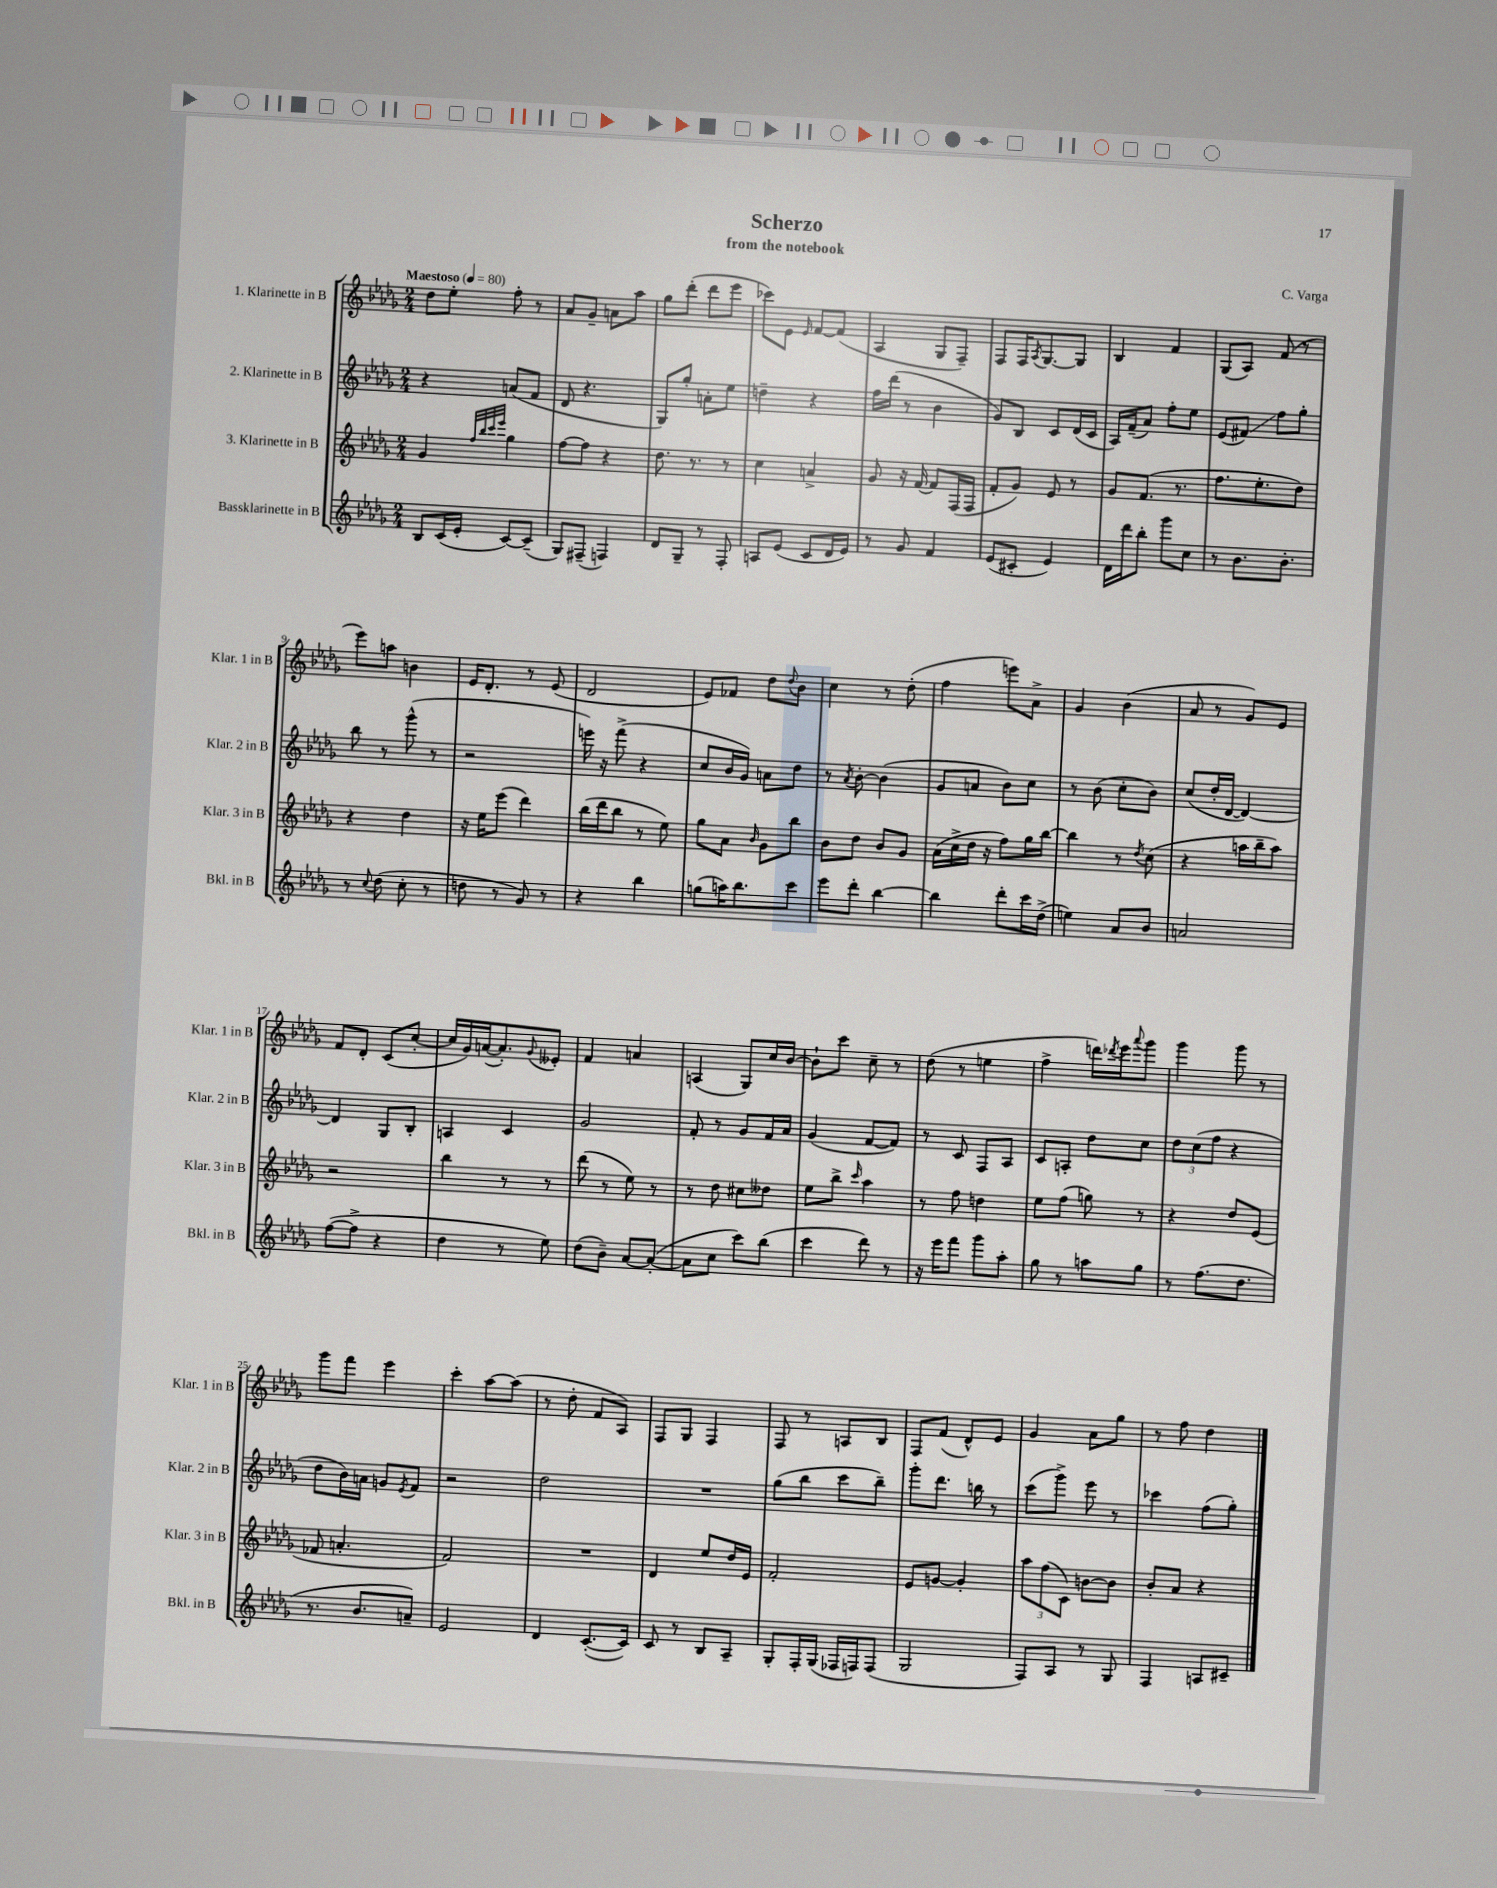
\header { title = "Scherzo" composer = "C. Varga" subtitle = "from the notebook" }
<<
\new StaffGroup <<
\new Staff = "s0" \with { instrumentName = "1. Klarinette in B" shortInstrumentName = "Klar. 1 in B" } {
    \clef treble \key des \major \numericTimeSignature \time 2/4 \tempo "Maestoso" 4 = 80
    des''8 ees''8-. f''8-. r8 |
    aes'8 ges'8-- a'8 aes''8 |
    ges''8 des'''8-.( des'''8 ees'''8 |
    ces'''8) ees'8 \grace { ees'16 } f'8~ f'8( |
    aes4 ges8 f8--) |
    f8 f16 \acciaccatura { aes8 } ges8.~ ges8 |
    bes4 f'4 |
    ges8( aes8) f'8( r8 |
    ees'''8) a''8 b'4 |
    ees'16 des'8.-. r8 ees'8( |
    des'2 |
    ees'8) fes'8 des''8 \appoggiatura { des''8 } bes'8 |
    c''4 r8 des''8-.( |
    f''4 e'''8) aes'8-> |
    ges'4 bes'4( |
    aes'8 r8 ges'8) ees'8 |
    f'8 des'8-. c'8( c''8~-. |
    c''16 ges'16) a'16~( a'8.-.) \appoggiatura { ges'8 } eeses'8-. |
    f'4 a'4 |
    a4( ges8) c''16 bes'16~ |
    bes'8-! c'''8 c''8-- r8 |
    des''8( r8 e''4 |
    f''4-> d'''16) \acciaccatura { des'''8 } ees'''16 \appoggiatura { aes'''8 } ges'''8 |
    ges'''4 ges'''8 r8 |
    ges'''8 f'''8 ees'''4 |
    c'''4-. aes''8~ aes''8( |
    r8 des''8-. f'8 aes8) |
    f8 ges8 f4 |
    f8 r8 a8 bes8 |
    f8 f'8( des'8-^) ees'8 |
    ges'4 aes'8 ges''8 |
    r8 f''8 des''4 \bar "|." |
}
\new Staff = "s1" \with { instrumentName = "2. Klarinette in B" shortInstrumentName = "Klar. 2 in B" } {
    \clef treble \key des \major \numericTimeSignature \time 2/4
    r4 a'8( f'8 |
    des'8 r4. |
    ges8) ges''8-. a'8-. ees''8 |
    d''4-- r4 |
    f''16 des'''16( r8 bes'4 |
    ges'8) bes8 c'8 des'16( c'16 |
    aes16) f'16--( aes'8) f''8-. ees''8 |
    ees'8( fis'8\glissando) f''8 ges''8-. |
    bes''8 r8 ges'''8-^( r8 |
    r2 |
    e'''16) r16 f'''8->( r4 |
    c''8 bes'16 ges'16) a'8 des''8 |
    r8 \acciaccatura { aes'8 } bes'8~-. bes'4( |
    ges'8 a'8 bes'8) c''8 |
    r8 bes'8( c''8-. bes'8) |
    c''8( des''16-. des'16~ des'4~) |
    des'4 ges8 bes8-. |
    a4 c'4 |
    ges'2 |
    f'8-. r8 ges'8 f'16 aes'16 |
    ges'4( f'8~ f'8) |
    r8 c'8 f8 aes8 |
    c'8 a8-. des''8 c''8 |
    \tuplet 3/2 { des''8 c''8( f''8 } r4 |
    des''8 bes'16) a'16 g'8 \acciaccatura { ees'8 } f'8 |
    r2 |
    des''2 |
    R2 |
    ges''8( bes''8 c'''8 bes''8--) |
    ges'''8-. des'''8. b''16 r8 |
    c'''8( ges'''8->) ees'''8 r8 |
    ces'''4 f''8( ges''8-.) \bar "|." |
}
\new Staff = "s2" \with { instrumentName = "3. Klarinette in B" shortInstrumentName = "Klar. 3 in B" } {
    \clef treble \key des \major \numericTimeSignature \time 2/4
    ges'4 \grace { f''32 bes''32 c'''32 ees'''32 } ges''4 |
    f''8~ f''8 r4 |
    des''8. r8. r8 |
    c''4 a'4-> |
    ges'8 r16 f'16~ f'8 f16( f16 |
    f'8-. ges'8) ees'8 r8 |
    ges'8 f'8.( r8. |
    f''8. ees''8.-. des''8) |
    r4 des''4 |
    r16 ees''16 ees'''8( des'''4) |
    bes''16( des'''16 bes''8 r8 ees''8) |
    ges''8 aes'8 \grace { bes'16 } ges'8 bes''8 |
    bes'8 des''8 bes'8 ges'8 |
    aes'16( c''16-> des''16 r16 f''8) ges''16 bes''16~ |
    bes''4 r8 \acciaccatura { des''8 } c''8( |
    r4 a''16 bes''16-- a''8) |
    r2 |
    bes''4 r8 r8 |
    des'''8( r8 ees''8) r8 |
    r8 des''8 cis''8 deses''8 |
    ees''8 bes''8-> \grace { c'''16 } aes''4 |
    r8 f''8 d''4 |
    ees''8 f''8( g''8) r8 |
    r4 des''8 ees'8( |
    fes'8 a'4.-. |
    f'2) |
    R2 |
    des'4 ees''8 des''16 ees'16 |
    f'2-. |
    ees'8 g'8~ g'4-. |
    \tuplet 3/2 { aes''8 f''8( c'8) } b'8~ b'8 |
    bes'8-. aes'8 r4 \bar "|." |
}
\new Staff = "s3" \with { instrumentName = "Bassklarinette in B" shortInstrumentName = "Bkl. in B" } {
    \clef treble \key des \major \numericTimeSignature \time 2/4
    bes8 c'16( ees'16-. c'8~) c'8--( |
    ges8) fis8--( f4) |
    des'8 ges8-- r8 f8-. |
    a8 ees'8( c'8 des'16 ees'16) |
    r8 ges'8 f'4 |
    ees'8( cis'8-. ees'4) |
    des'16 des'''16 bes''8-. ges'''8 c''8 |
    r8 bes'8. bes'8.-. |
    r8 \appoggiatura { c''8 } des''8( c''8-. r8 |
    d''8 r8 ges'8) r8 |
    r4 bes''4 |
    g''8( a''16) bes''8. c'''8 |
    ees'''8 des'''8-. bes''4~ |
    bes''4 des'''8-. c'''16 des''16->( |
    e''4) aes'8 bes'8 |
    a'2 |
    f''8~( f''8-> r4 |
    des''4 r8 ees''8) |
    des''8( bes'8--) aes'8~ aes'8~-.( |
    aes'8 c''8 c'''8) bes''8( |
    c'''4 des'''8) r8 |
    r16 ees'''16 f'''8 ges'''8 aes''8-. |
    ges''8 r8 a''8 ges''8 |
    r8 f''8.( des''8. |
    r8. bes'8. a'8--) |
    ees'2 |
    des'4 c'8.~-.( c'16) |
    c'8 r8 bes8 aes8-- |
    ges8-. f16-. ges16( fes16 f16) f8( |
    ges2 |
    f8) aes8 r8 ges8 |
    f4 a8 cis'8-- \bar "|." |
}
>>
>>
